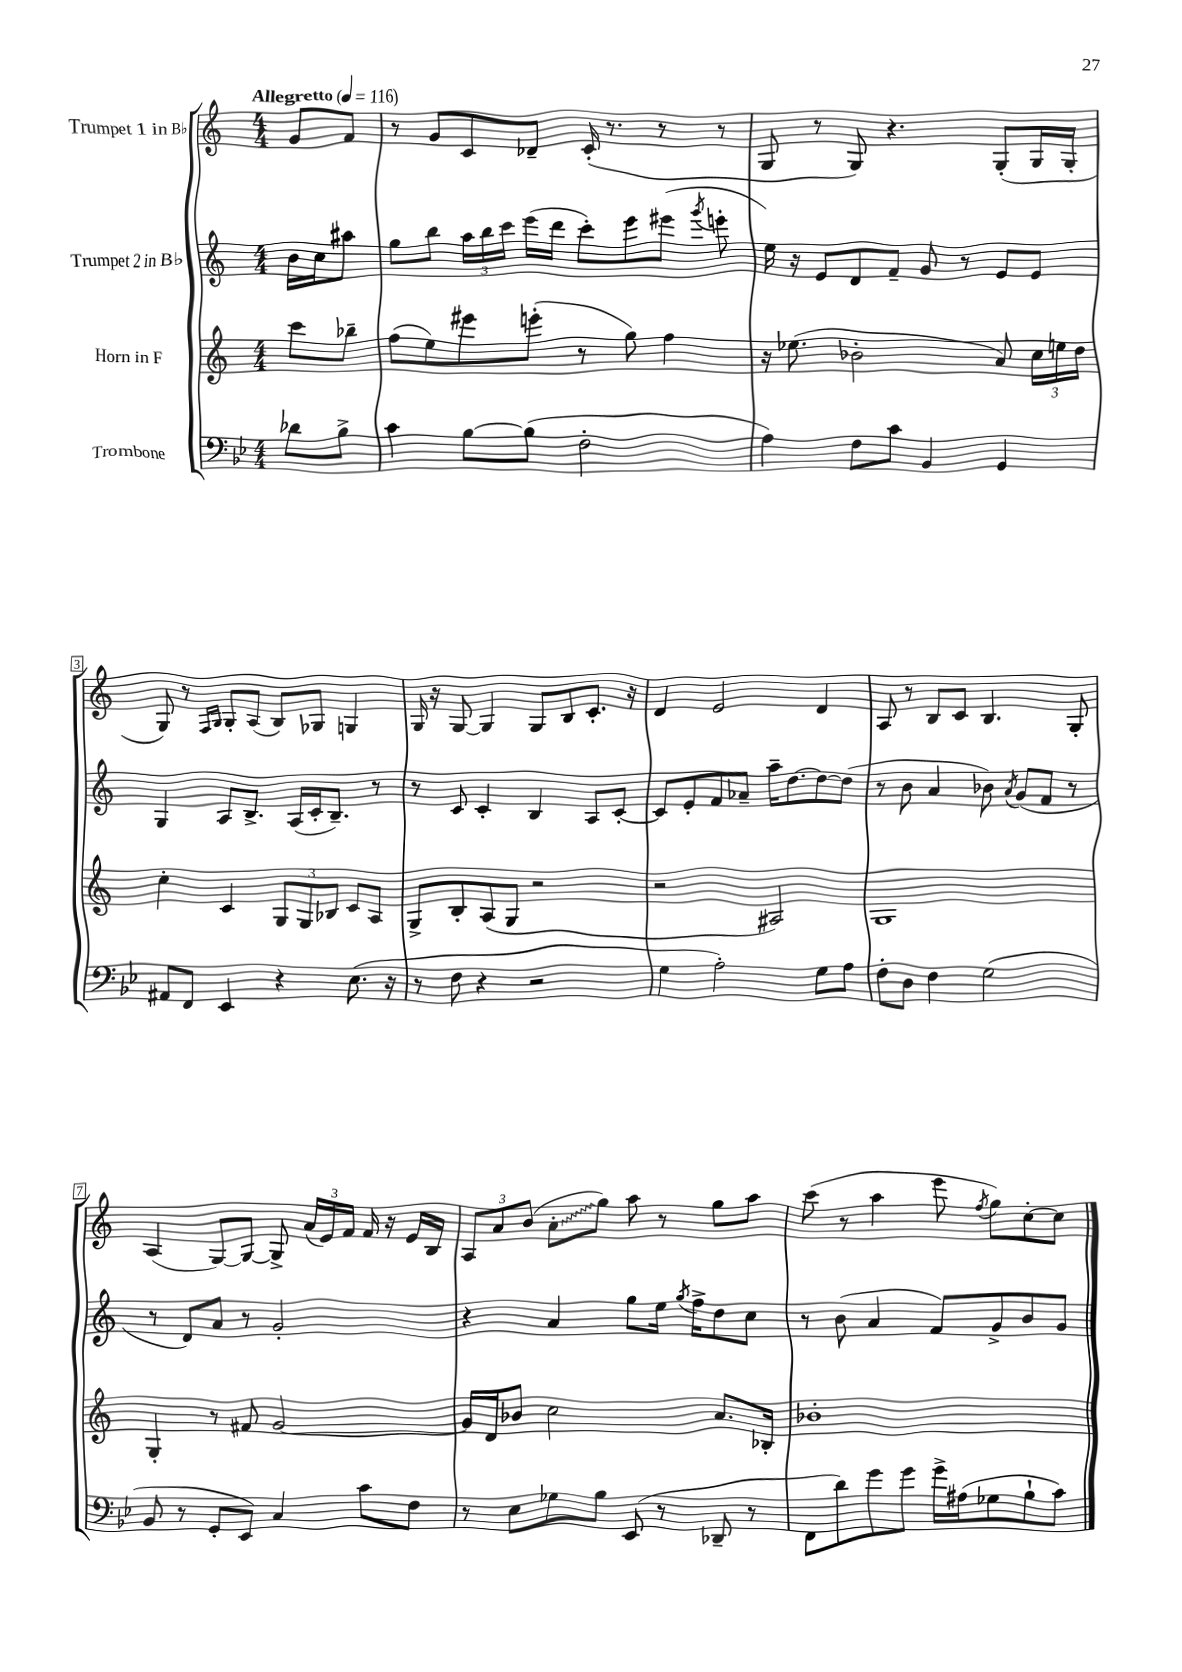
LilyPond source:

<<
\new StaffGroup <<
\new Staff = "s0" \with { instrumentName = "Trumpet 1 in Bb" } {
    \clef treble \key c \major \numericTimeSignature \time 4/4 \partial 4 \tempo "Allegretto" 4 = 116
    \autoBeamOff g'8[ f'8] |
    r8 g'8[ c'8 des'8]-- c'16-.( r8. r8 r8 |
    g8 r8 g8) r4. g8[-.( g16 g16]-. |
    g8) r8 \grace { f16[ g16] } g8[-. a8]( b8[) ges8] g4 |
    g16 r16 g8~ g4 g8[ b8 c'8.]-. r16 |
    d'4 e'2 d'4 |
    a8 r8 b8[ c'8] b4. g8-. |
    a4( g8[~) g8]~ g8-> \tuplet 3/2 { a'16[( e'16) f'16] } f'16 r16 e'16[ b16] |
    \tuplet 3/2 { a8[ a'8 b'8]( } \once \override Glissando.style = #'zigzag a'8[-.\glissando g''8]) a''8 r8 g''8[ a''8] |
    c'''8( r8 a''4 e'''8 \acciaccatura { f''8 } g''8[) c''8~-. c''8] \bar "|." |
}
\new Staff = "s1" \with { instrumentName = "Trumpet 2 in Bb" } {
    \clef treble \key c \major \numericTimeSignature \time 4/4 \partial 4
    \autoBeamOff b'16[ c''16 ais''8] |
    g''8[ b''8] \tuplet 3/2 { a''16[ b''16 c'''16] } e'''16[( d'''16] c'''8[-.) e'''8 eis'''8]( \acciaccatura { g'''8 } e'''8-. |
    e''16) r16 e'8[ d'8 f'8]-- g'8 r8 e'8[ e'8] |
    g4 a8[ b8.]-> a16[( c'16-. b8.]--) r8 |
    r8 c'8 c'4-. b4 a8[ c'8]~-. |
    c'8[ e'8-. f'8 aes'8]-- a''16[-- d''8.~ d''8~ d''8]( |
    r8 b'8 a'4 bes'8) \acciaccatura { a'8 } g'8[( f'8] r8 |
    r8 d'8[) a'8] r8 g'2-. |
    r4 a'4 g''8[ e''16] \acciaccatura { g''8 } f''16[-> d''8 c''8] |
    r8 b'8( a'4 f'8[) g'8-> b'8 g'8] \bar "|." |
}
\new Staff = "s2" \with { instrumentName = "Horn in F" } {
    \clef treble \key c \major \numericTimeSignature \time 4/4 \partial 4
    \autoBeamOff c'''8[ bes''8]-- |
    f''8[( e''8) eis'''8 e'''8]-.( r8 g''8) f''4 |
    r16 ees''8.( bes'2-. a'8) \tuplet 3/2 { c''16[ e''16 d''16] } |
    c''4-. c'4 \tuplet 3/2 { g8[ g8 bes8] } c'8[ a8] |
    g8[-> b8-. a8( g8] r2 |
    r2 ais2) |
    g1 |
    g4-. r8 fis'8 g'2~ |
    g'16[ d'16 bes'8] c''2 a'8.[ bes16]-. |
    bes'1-. \bar "|." |
}
\new Staff = "s3" \with { instrumentName = "Trombone" } {
    \clef bass \key bes \major \numericTimeSignature \time 4/4 \partial 4
    \autoBeamOff des'8[ bes8]-> |
    c'4 bes8[~ bes8]( f2-. |
    a4) f8[ c'8] bes,4 g,4 |
    ais,8[ f,8] ees,4 r4 ees8.( r16 |
    r8 f8 r4 r2 |
    g4 a2-.) g8[ a8] |
    f8[-. d8] f4 g2( |
    bes,8 r8 g,8[-. ees,8]) c4 c'8[ f8] |
    r8 ees8[ ges8 bes8] ees,8( r8 des,8-- r8 |
    f,8[ d'8) g'8 g'8] g'16[-> ais16( ges8 bes8-! c'8]) \bar "|." |
}
>>
>>
\layout { \context { \Score \override BarNumber.stencil = #(make-stencil-boxer 0.1 0.3 ly:text-interface::print) } }
